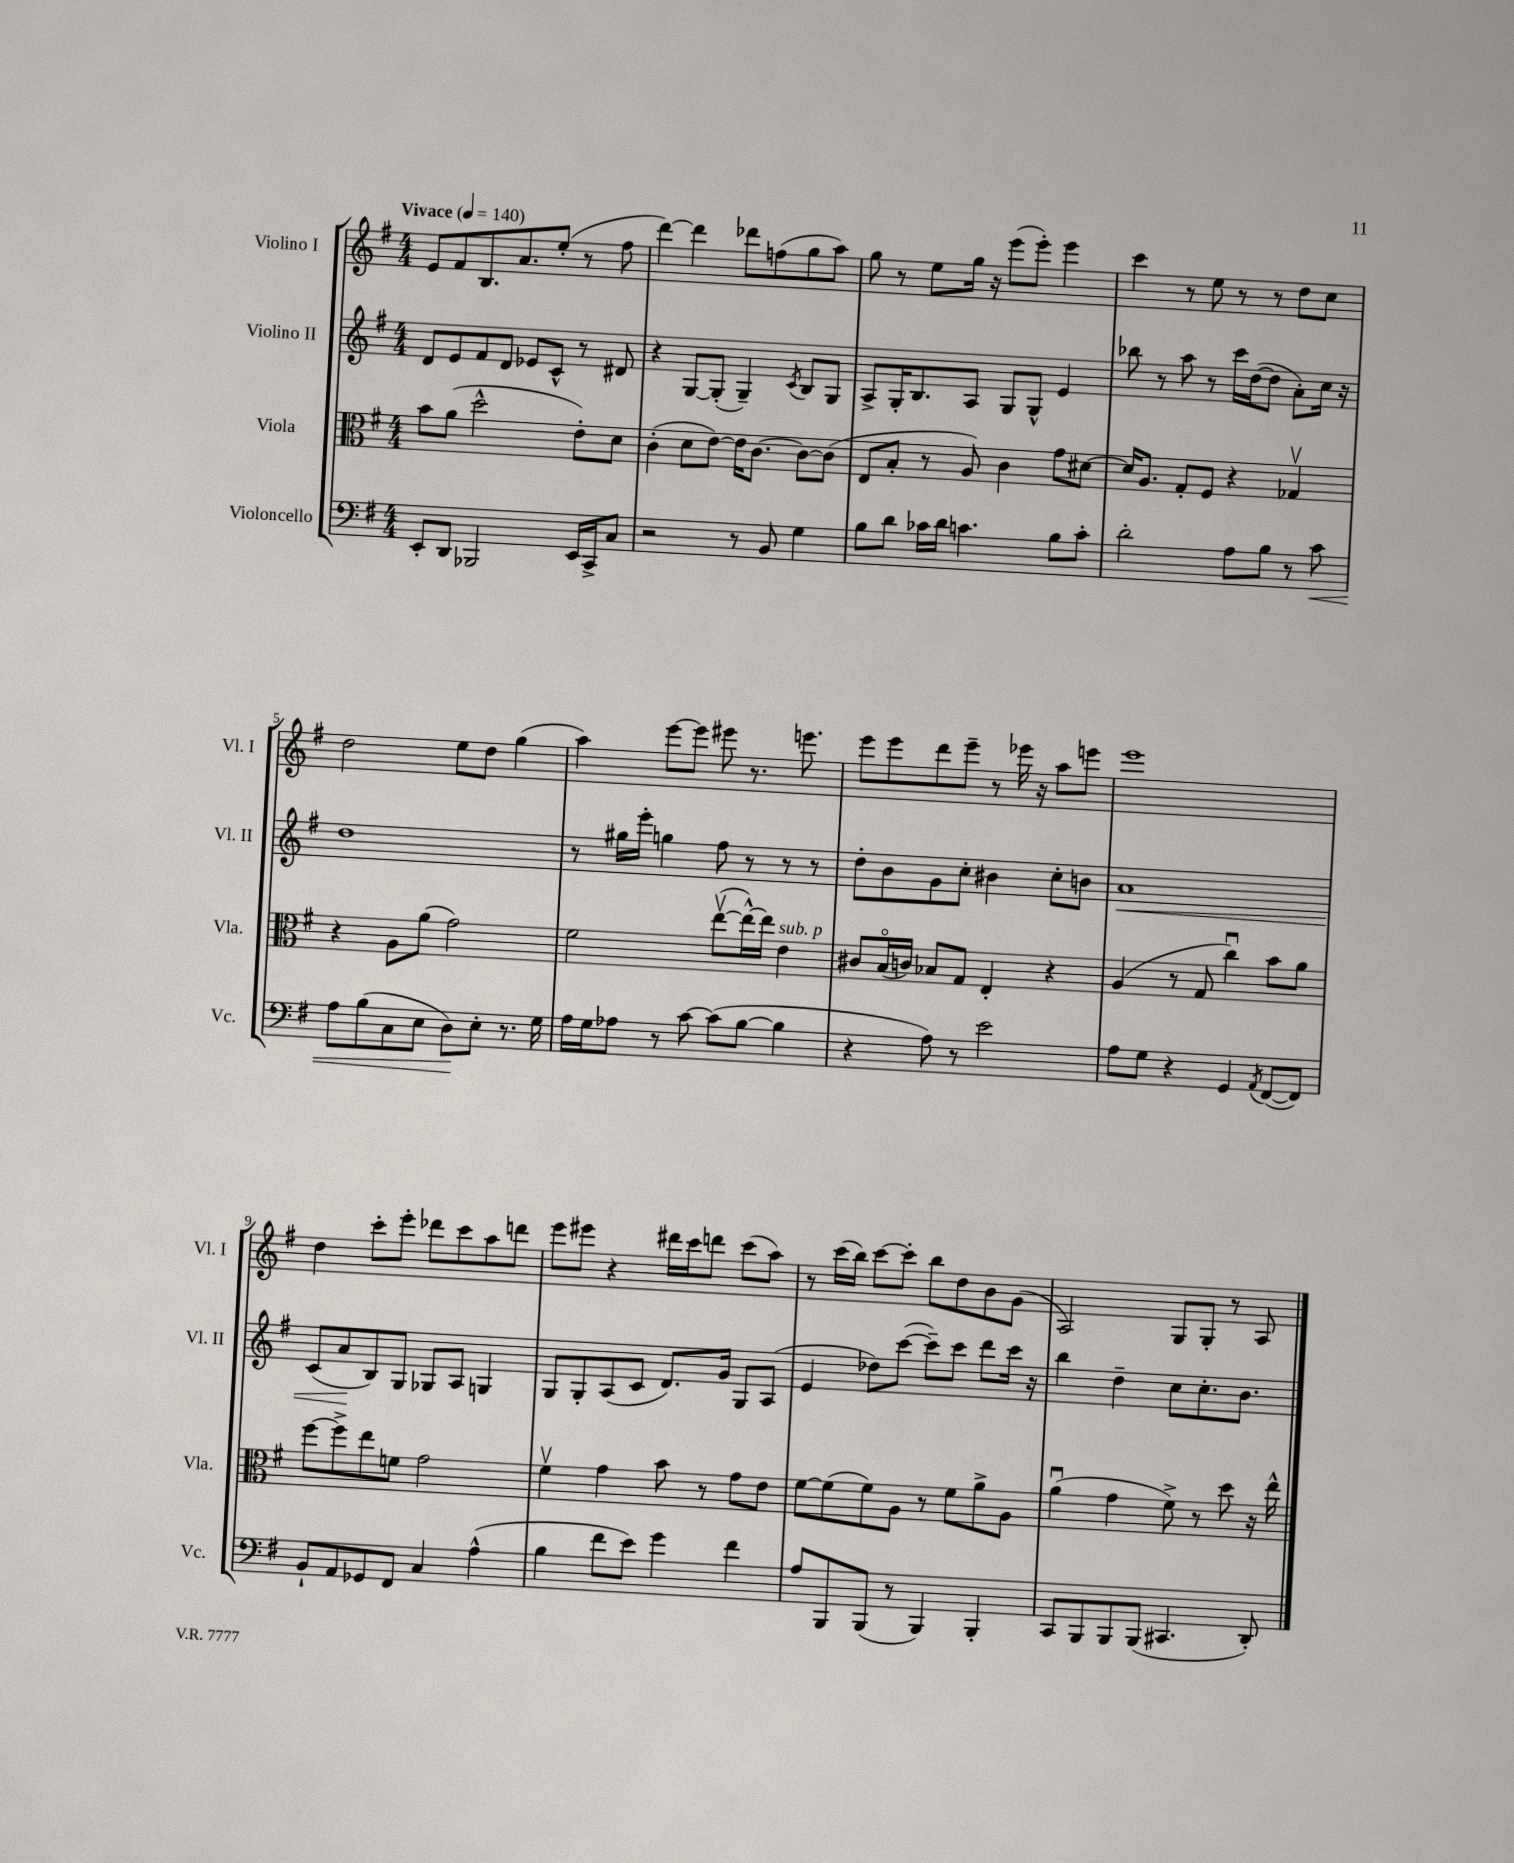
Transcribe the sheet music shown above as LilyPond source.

<<
\new StaffGroup <<
\new Staff = "s0" \with { instrumentName = "Violino I" shortInstrumentName = "Vl. I" } {
    \clef treble \key g \major \numericTimeSignature \time 4/4 \tempo "Vivace" 4 = 140
    e'8 fis'8 b8. a'8. e''8-.( r8 fis''8 |
    d'''4~) d'''4 des'''8 f''8( g''8 a''8) |
    g''8 r8 e''8 g''16 r16 e'''8( e'''8-.) e'''4 |
    c'''4 r8 e''8 r8 r8 d''8 c''8 |
    d''2 e''8 d''8 g''4( |
    a''4) e'''8~ e'''8 eis'''8 r8. e'''8. |
    e'''8 e'''8 d'''8 e'''8-- r8 ees'''16 r16 a''8 e'''8 |
    e'''1 |
    d''4 c'''8-. e'''8-. des'''8 c'''8 a''8 d'''8 |
    e'''8 eis'''8 r4 dis'''16 c'''16 d'''8 c'''8( a''8) |
    r8 c'''16( b''16) c'''8~ c'''8-. b''8 d''8 b'8 g'8( |
    a2) g8 g8-. r8 a8 \bar "|." |
}
\new Staff = "s1" \with { instrumentName = "Violino II" shortInstrumentName = "Vl. II" } {
    \clef treble \key g \major \numericTimeSignature \time 4/4
    d'8 e'8 fis'8 d'8 ees'8 c'8-^ r8 dis'8 |
    r4 g8~ g8-.( g4--) \acciaccatura { c'8 } b8 g8 |
    a8-> g16-. b8. a8 g8 g8-^ e'4 |
    bes''8 r8 a''8 r8 c'''16 d''16~( d''8 a'8-.) c''16 r16 |
    d''1 |
    r8 gis''16 e'''16-. g''4 fis''8 r8 r8 r8 |
    d''8-. b'8 g'8 c''8-. bis'4 c''8-. b'8 |
    a'1\< |
    c'8( a'8\! b8) g8 ges8 a8 g4 |
    g8 g8-. a8( c'8 d'8.) g'16 g8 a8( |
    e'4 des''8) c'''8~( c'''8--) c'''8 d'''8 c'''16 r16 |
    b''4 d''4-- c''8 c''8.-. b'8. \bar "|." |
}
\new Staff = "s2" \with { instrumentName = "Viola" shortInstrumentName = "Vla." } {
    \clef alto \key g \major \numericTimeSignature \time 4/4
    b'8 a'8( d''2-^ e'8-.) d'8 |
    c'4-.( d'8 e'8~) e'16 c'8.~ c'8~ c'8( |
    e8 b8-. r8 a8) c'4 g'8 dis'8~ |
    dis'16 a8. g8-. fis8 r4 ges4\upbow |
    r4 a8 a'8( g'2) |
    fis'2 e''8~\upbow( e''16~-^) e''16 e'4^\markup { \italic "sub. p" } |
    cis'8 b16\flageolet( c'16) bes8 g8 e4-. r4 |
    a4( r8 g8 c''4\downbow) b'8 a'8 |
    fis''8~ fis''8-> e''8 f'8 g'2 |
    fis'4\upbow g'4 b'8 r8 g'8 e'8 |
    fis'8~ fis'8( fis'8) a8 r8 fis'8 a'8-> a8 |
    a'4\downbow( g'4 fis'8->) r8 d''8 r16 e''16-^ \bar "|." |
}
\new Staff = "s3" \with { instrumentName = "Violoncello" shortInstrumentName = "Vc." } {
    \clef bass \key g \major \numericTimeSignature \time 4/4
    e,8-. d,8 bes,,2 e,16 c,16-> c8 |
    r2 r8 b,8 g4 |
    b8 d'8 ces'16 d'16 c'4. b8 c'8-. |
    d'2-. a8 b8 r8 c'8\< |
    a8 b8( c8 e8 d8\!) e8-. r8. g16 |
    a16 g16 aes8 r8 c'8~ c'8( b8~ b4 |
    r4 a8) r8 e'2 |
    a8 g8 r4 g,4 \acciaccatura { a,8 } fis,8~( fis,8) |
    b,8-! a,8 ges,8 fis,8 c4 a4-^( |
    b4 fis'8 e'8) g'4 fis'4 |
    a8 b,,8 b,,8( r8 b,,4) b,,4-. |
    c,8 b,,8 b,,8 b,,8( cis,4. d,8-.) \bar "|." |
}
>>
>>
